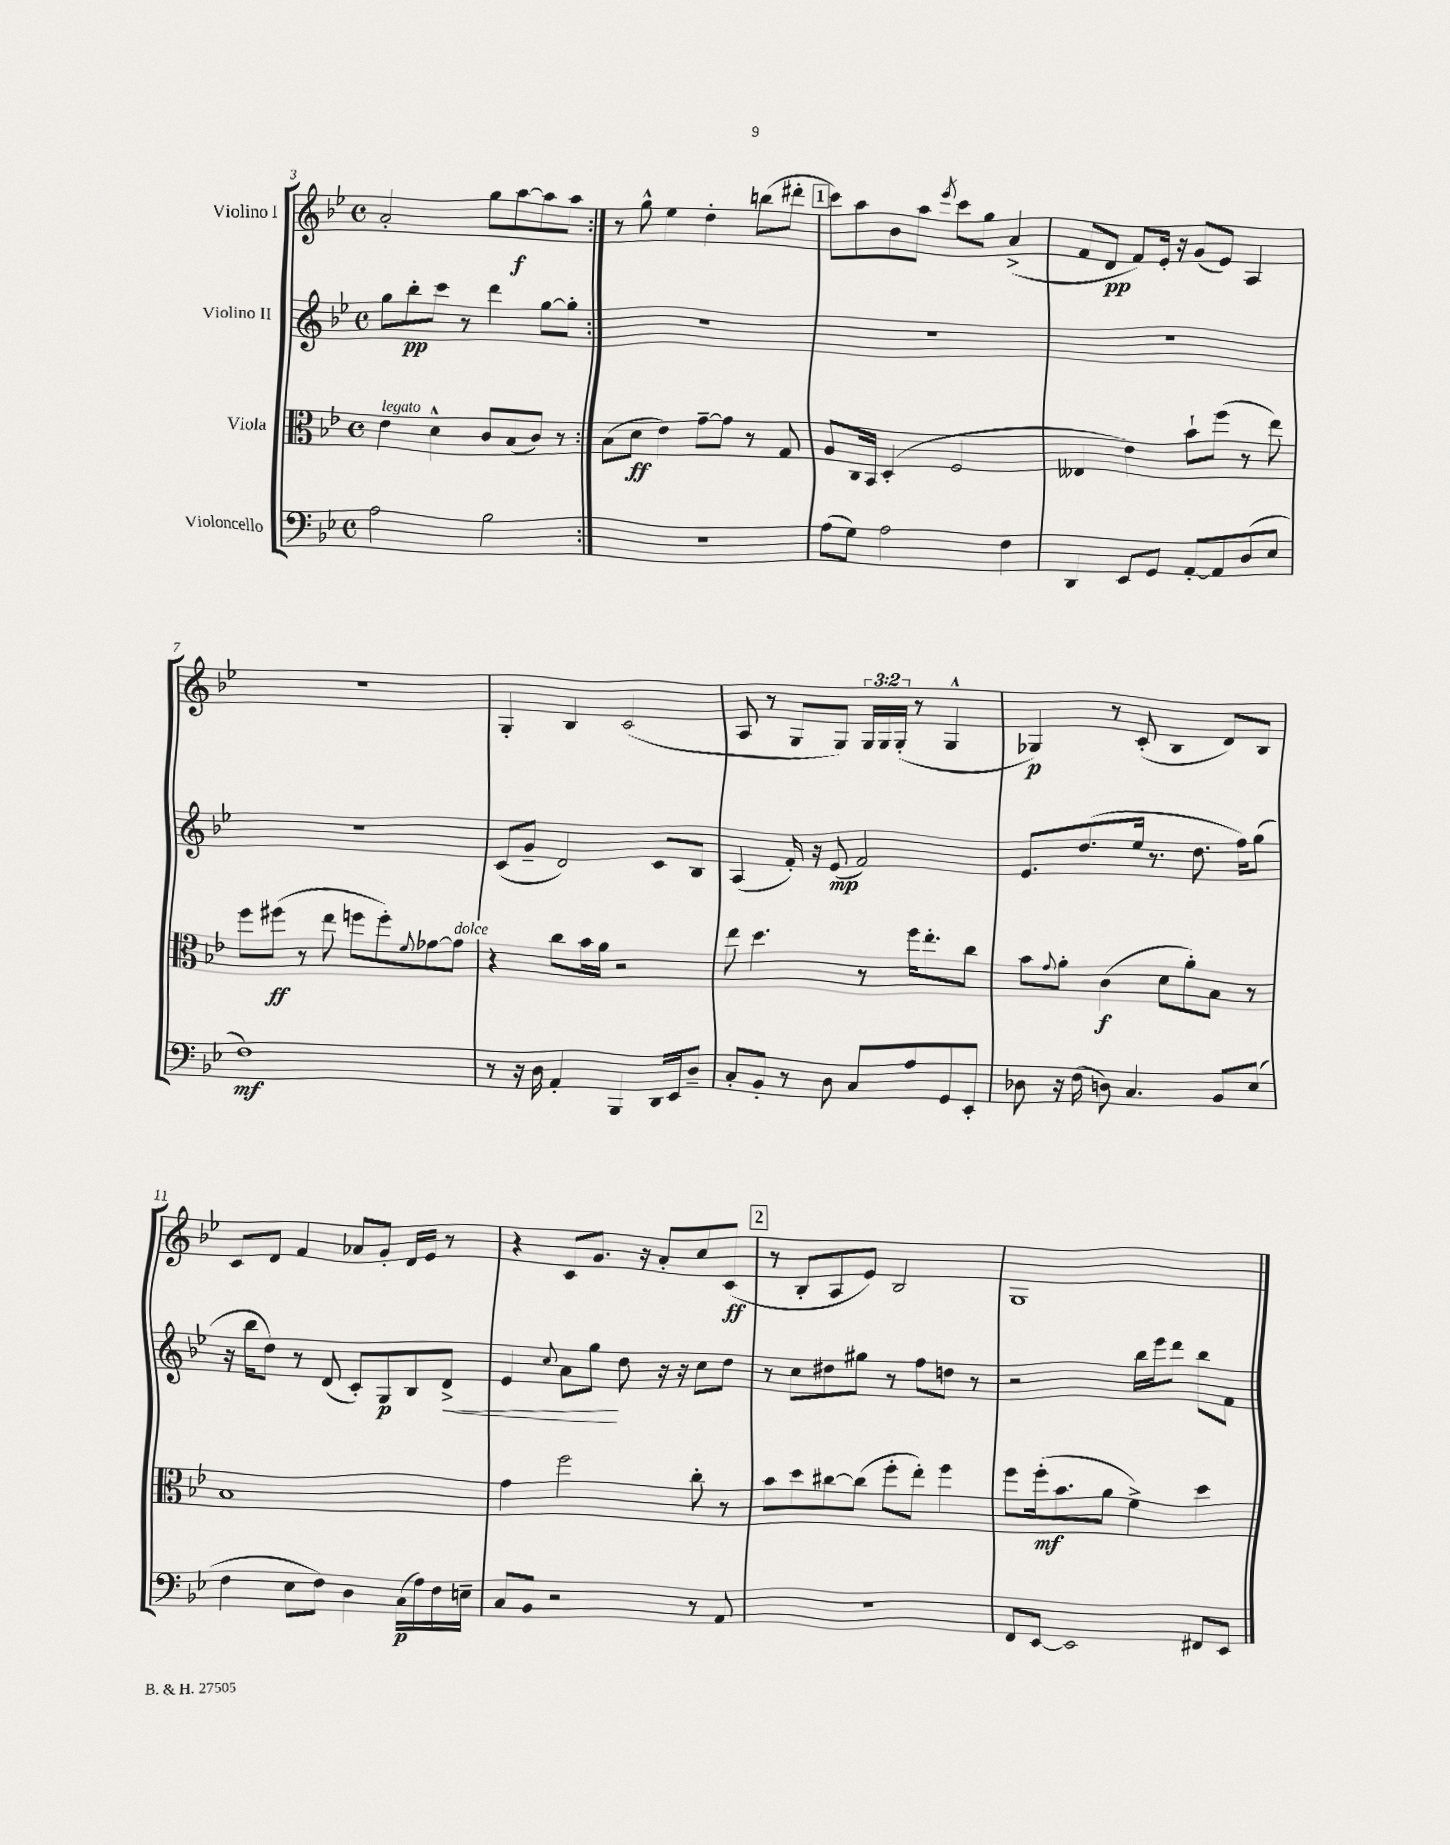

**kern	**kern	**kern	**kern
*staff4	*staff3	*staff2	*staff1
*clefF4	*clefC3	*clefG2	*clefG2
*k[b-e-]	*k[b-e-]	*k[b-e-]	*k[b-e-]
*M4/4	*M4/4	*M4/4	*M4/4
*met(c)	*met(c)	*met(c)	*met(c)
2A	4e-	8gg	2a'
.	.	8bb-'	.
.	4d^^	8ccc	.
.	.	8r	.
2B-	8c	4ddd	8gg
.	(8B-	.	[8aa
.	8c)	[8gg	8aa]
.	8r	8gg']	8aa
=:|!	=:|!	=:|!	=:|!
1r	(8B-	1r	8r
.	8d	.	8gg^^
.	4e-)	.	4ee-
.	[8g~	.	4dd'
.	8g]	.	.
.	8r	.	(8bb
.	8G	.	8ddd#'
=	=	=	=
(8A	8A	1r	8ccc)
8G)	16C	.	8aa
.	16BB-	.	.
2A	(4D'	.	8b-
.	.	.	8aa
.	.	.	8qeee-
.	2F	.	8ccc
.	.	.	8gg
4F	.	.	(4a^
=	=	=	=
4DD	4E--	1r	8f
.	.	.	8d
8EE-	4e-)	.	8f)
8GG	.	.	16e-'
.	.	.	16r
[8AA'	8b-`	.	(8g
8AA]	(8ff	.	8e-)
(8D	8r	.	4A
8E-	8ee-)	.	.
=	=	=	=
1F)	8ff	1r	1r
.	(8ff#	.	.
.	8r	.	.
.	8ee-	.	.
.	8ff	.	.
.	8ff')	.	.
.	8qqf	.	.
.	[8g-	.	.
.	8g-]	.	.
=	=	=	=
8r	4r	(8c	4G'
16r	.	8g~	.
16D	.	.	.
4AA'	8cc	2d)	4B-
.	16b-	.	.
.	16a	.	.
4BBB-	2r	.	(2c
16DD	.	8c	.
16EE-	.	.	.
8D~	.	8B-	.
=	=	=	=
8C'	8ee-	(4A	8A
8BB-'	4.dd	.	8r
8r	.	16f')	8G
.	.	16r	.
8D	.	(8e-	8G)
8C	8r	2f)	24G
.	.	.	24G
.	.	.	(24G'
8A	16ff	.	8r
.	8.ee-'	.	.
8GG	.	.	4G^^
8EE-'	8cc	.	.
=	=	=	=
8D-	8b-	8.e-	4G-)
.	8qqg	.	.
16r	8a'	.	.
(16F	.	(8.dd	.
8D)	(4c	.	8r
4.C	.	16ee-	(8c'
.	.	8.r	.
.	8d	.	4B-
.	8a')	8.dd	.
8BB-	8B-	.	8d)
.	.	16ff)	.
(8E-	8r	(8gg	8B-
=	=	=	=
4F	1B-	16r	8c
.	.	16bb-	.
.	.	8dd)	8d
8E-	.	8r	4f
8F)	.	(8d	.
4D	.	8c')	8a-
.	.	8G	8g'
(16C	.	8B-	16d
16A)	.	.	16e-
16F	.	8d^	8r
16E~	.	.	.
=	=	=	=
8C	4g	4e-	4r
8BB-	.	.	.
.	.	8qqcc	.
2r	2ff	8a	8c
.	.	8gg	8.g
.	.	8dd	.
.	.	.	16r
.	.	16r	8a'
.	.	16r	.
8r	8cc'	8cc	8cc
8AA	8r	8dd	(8c
=	=	=	=
1r	8b-	8r	8r
.	8dd	8cc	8B-'
.	[8cc#	8dd#	8A
.	(8cc#]	8gg#	8e-)
.	8ff'	8r	2B-
.	8ee-')	8ff	.
.	4ff	8dd	.
.	.	8r	.
=	=	=	=
8FF	8ff	2r	1G
[8EE-	(16ff'	.	.
.	8.b-	.	.
2EE-]	.	.	.
.	8a	.	.
.	4f^)	16bb-	.
.	.	16eee-	.
.	.	8ddd	.
8FF#	4dd	8bb-	.
8EE-	.	8f	.
==	==	==	==
*-	*-	*-	*-
